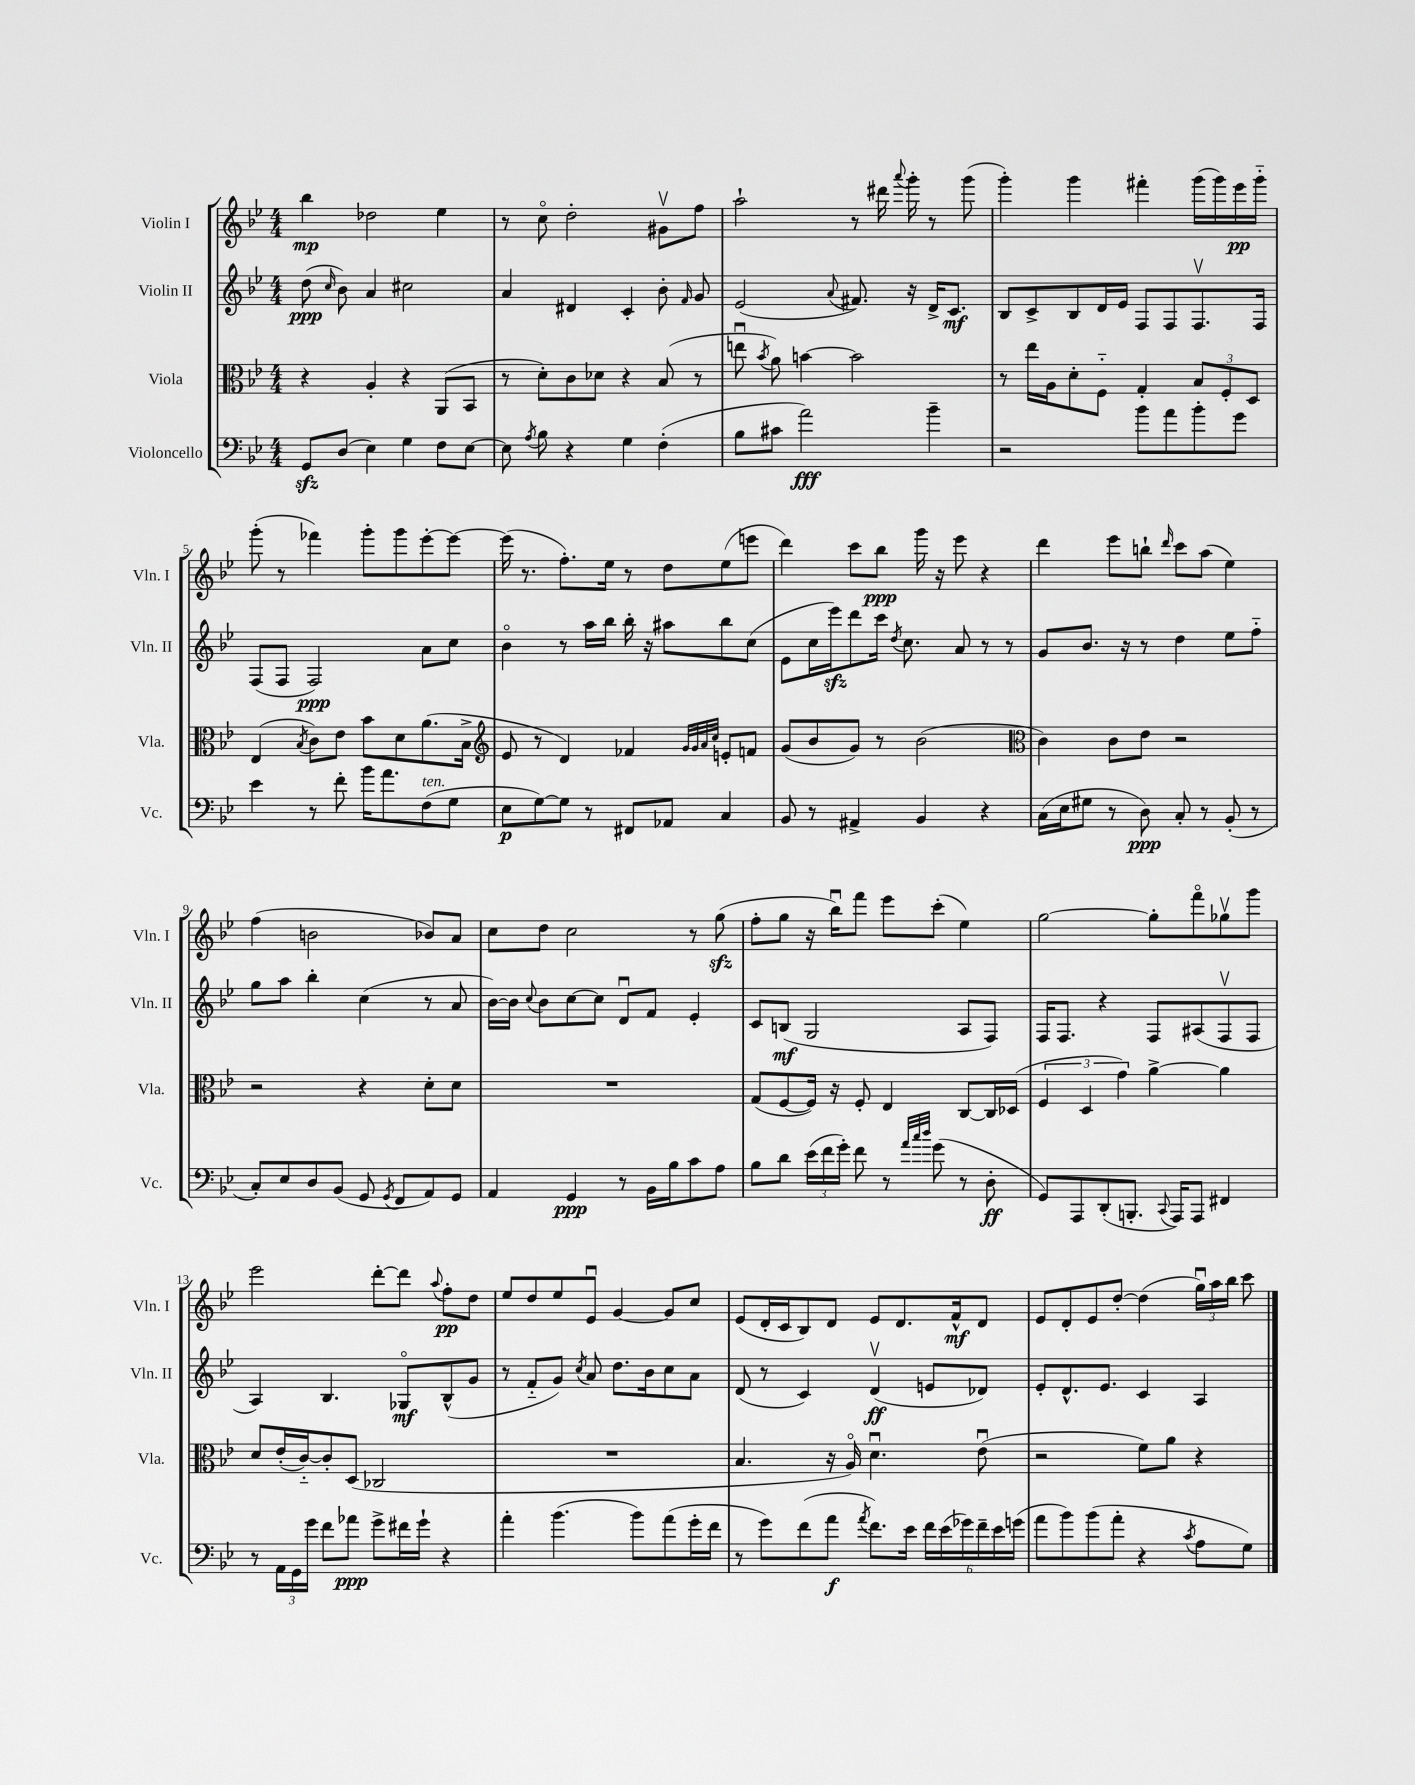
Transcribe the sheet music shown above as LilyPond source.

<<
\new StaffGroup <<
\new Staff = "s0" \with { instrumentName = "Violin I" shortInstrumentName = "Vln. I" } {
    \clef treble \key bes \major \numericTimeSignature \time 4/4
    \autoBeamOff bes''4\mp des''2 ees''4 |
    r8 c''8\flageolet d''2-. gis'8[\upbow f''8] |
    a''2-! r8 dis'''16 \appoggiatura { a'''8 } g'''16-. r8 g'''8( |
    g'''4-.) g'''4 fis'''4-. g'''16[( g'''16) ees'''16\pp g'''16]-_ |
    g'''8-.( r8 fes'''4) g'''8[-. g'''8 ees'''8~-. ees'''8]~ |
    ees'''16( r8. f''8.[-.) ees''16] r8 d''8[ ees''8( e'''8] |
    d'''4) c'''8[ bes''8]\ppp g'''16 r16 ees'''8 r4 |
    d'''4 ees'''8[ b''8]-! \grace { d'''16 } c'''8[ a''8]( ees''4) |
    f''4( b'2 bes'8[) a'8] |
    c''8[ d''8] c''2 r8 g''8\sfz( |
    f''8[-. g''8] r16 bes''16[\downbow) f'''8] ees'''8[ c'''8]-.( ees''4) |
    g''2~ g''8[-. f'''8\flageolet ges''8\upbow g'''8] |
    ees'''2 d'''8[~-. d'''8] \appoggiatura { a''8 } f''8[-.\pp d''8] |
    ees''8[ d''8 ees''8 ees'8]\downbow g'4~ g'8[ c''8] |
    ees'8[( d'16-. c'16 bes8) d'8] ees'8[ d'8. f'16-^\mf d'8] |
    ees'8[ d'8-. ees'8 d''8]~-. d''4( \tuplet 3/2 { g''16[\downbow) a''16 bes''16] } c'''8 \bar "|." |
}
\new Staff = "s1" \with { instrumentName = "Violin II" shortInstrumentName = "Vln. II" } {
    \clef treble \key bes \major \numericTimeSignature \time 4/4
    \autoBeamOff d''8\ppp( \grace { c''16 } bes'8) a'4 cis''2 |
    a'4 dis'4 c'4-. bes'8-. \grace { f'16 } g'8 |
    ees'2( \appoggiatura { a'8 } fis'8.) r16 d'16[-> c'8.]\mf |
    bes8[ c'8-> bes8 d'16 ees'16] f8[ f8 f8.\upbow f16] |
    f8[( f8] f2\ppp) a'8[ c''8] |
    bes'4\flageolet r8 a''16[ bes''16] bes''16-. r16 ais''8[ bes''8 c''8]( |
    ees'8[ c''16 ees'''16\sfz) d'''8 c'''16] \acciaccatura { d''8 } c''8. a'8 r8 r8 |
    g'8[ bes'8.] r16 r8 d''4 ees''8[ f''8]-_ |
    g''8[ a''8] bes''4-. c''4( r8 a'8 |
    bes'16[~) bes'16] \appoggiatura { c''8 } bes'8[ c''8~ c''8] d'8[\downbow f'8] ees'4-. |
    c'8[ b8]\mf( g2 a8[ f8]) |
    f16[ f8.] r4 f8[ ais8( f8\upbow f8] |
    a4) bes4. ges8[\flageolet\mf bes8-^( g'8] |
    r8 f'8[-_ g'8]) \acciaccatura { c''8 } a'8 d''8.[ bes'16 c''8 a'8] |
    d'8( r8 c'4) d'4\upbow\ff( e'8[ des'8]) |
    ees'8[-. d'8.-^ ees'8.] c'4 a4 \bar "|." |
}
\new Staff = "s2" \with { instrumentName = "Viola" shortInstrumentName = "Vla." } {
    \clef alto \key bes \major \numericTimeSignature \time 4/4
    \autoBeamOff r4 a4-. r4 a,8[( bes,8] |
    r8 d'8[-.) c'8 des'8] r4 bes8( r8 |
    e''8\downbow \acciaccatura { bes'8 } a'8) b'4~ b'2 |
    r8 ees''16[ a16 d'8-. f8]-_ g4-. \tuplet 3/2 { bes8[ f8-. d8] } |
    ees4( \acciaccatura { bes8 } c'8[) ees'8] bes'8[ d'8 a'8.( bes16]-> |
    \clef treble ees'8 r8 d'4) fes'4 \grace { g'32[ g'32 a'32 c''32] } e'8[-. f'8] |
    g'8[( bes'8 g'8]) r8 bes'2( |
    \clef alto c'4) c'8[ ees'8] r2 |
    r2 r4 d'8[-. d'8] |
    R1 |
    g8[( f8~ f16]) r16 f8-. ees4 c8[~ c16 des16]( |
    \tuplet 3/2 { f4 d4 g'4) } a'4~-> a'4 |
    d'8[ ees'16-.( c'16~-_) c'8-. d8]( ces2 |
    R1 |
    bes4. r16 a16\flageolet) d'4.\downbow ees'8\downbow( |
    r2 f'8[) a'8] r4 \bar "|." |
}
\new Staff = "s3" \with { instrumentName = "Violoncello" shortInstrumentName = "Vc." } {
    \clef bass \key bes \major \numericTimeSignature \time 4/4
    \autoBeamOff g,8[\sfz d8]( ees4) g4 f8[ ees8]~ |
    ees8 \acciaccatura { a8 } bes8 r4 g4 f4-.( |
    bes8[ cis'8] a'2\fff) bes'4-- |
    r2 bes'8[ a'8 bes'8-. g'8] |
    ees'4 r8 f'8-. bes'16[ a'8. f8^\markup { \italic "ten." }( g8] |
    ees8[\p g8~) g8] r8 fis,8[ aes,8] c4 |
    bes,8 r8 ais,4-> bes,4 r4 |
    c16[( ees16 gis8] r8 d8\ppp) c8-. r8 bes,8-.( r8 |
    c8[-.) ees8 d8 bes,8]( g,8 \acciaccatura { g,8 } f,8[ a,8) g,8] |
    a,4 g,4\ppp r8 bes,16[ bes16 c'8 a8] |
    bes8[ d'8] \tuplet 3/2 { ees'16[( f'16 g'16]-.) } f'8 r8 \grace { a'32[ c''32 d''32] } g'8( r8 d8-.\ff |
    g,8[) a,,8 d,8-.( b,,8.]-. \appoggiatura { c,8 } a,,16[) a,,8] fis,4 |
    r8 \tuplet 3/2 { a,16[ g,16 g'16] } f'8[ aes'8]\ppp g'8[-> fis'16 g'16]-! r4 |
    a'4-. bes'4.( bes'8[) a'8( g'16-. f'16] |
    r8 g'8[) f'8( a'8]\f \acciaccatura { a'8 } f'8.[) ees'16] \tuplet 6/4 { f'16[ ees'16( ges'16) f'16-- ees'16 g'16]( } |
    a'8[ bes'8) bes'8( a'8]-. r4 \acciaccatura { c'8 } a8[ g8]) \bar "|." |
}
>>
>>
